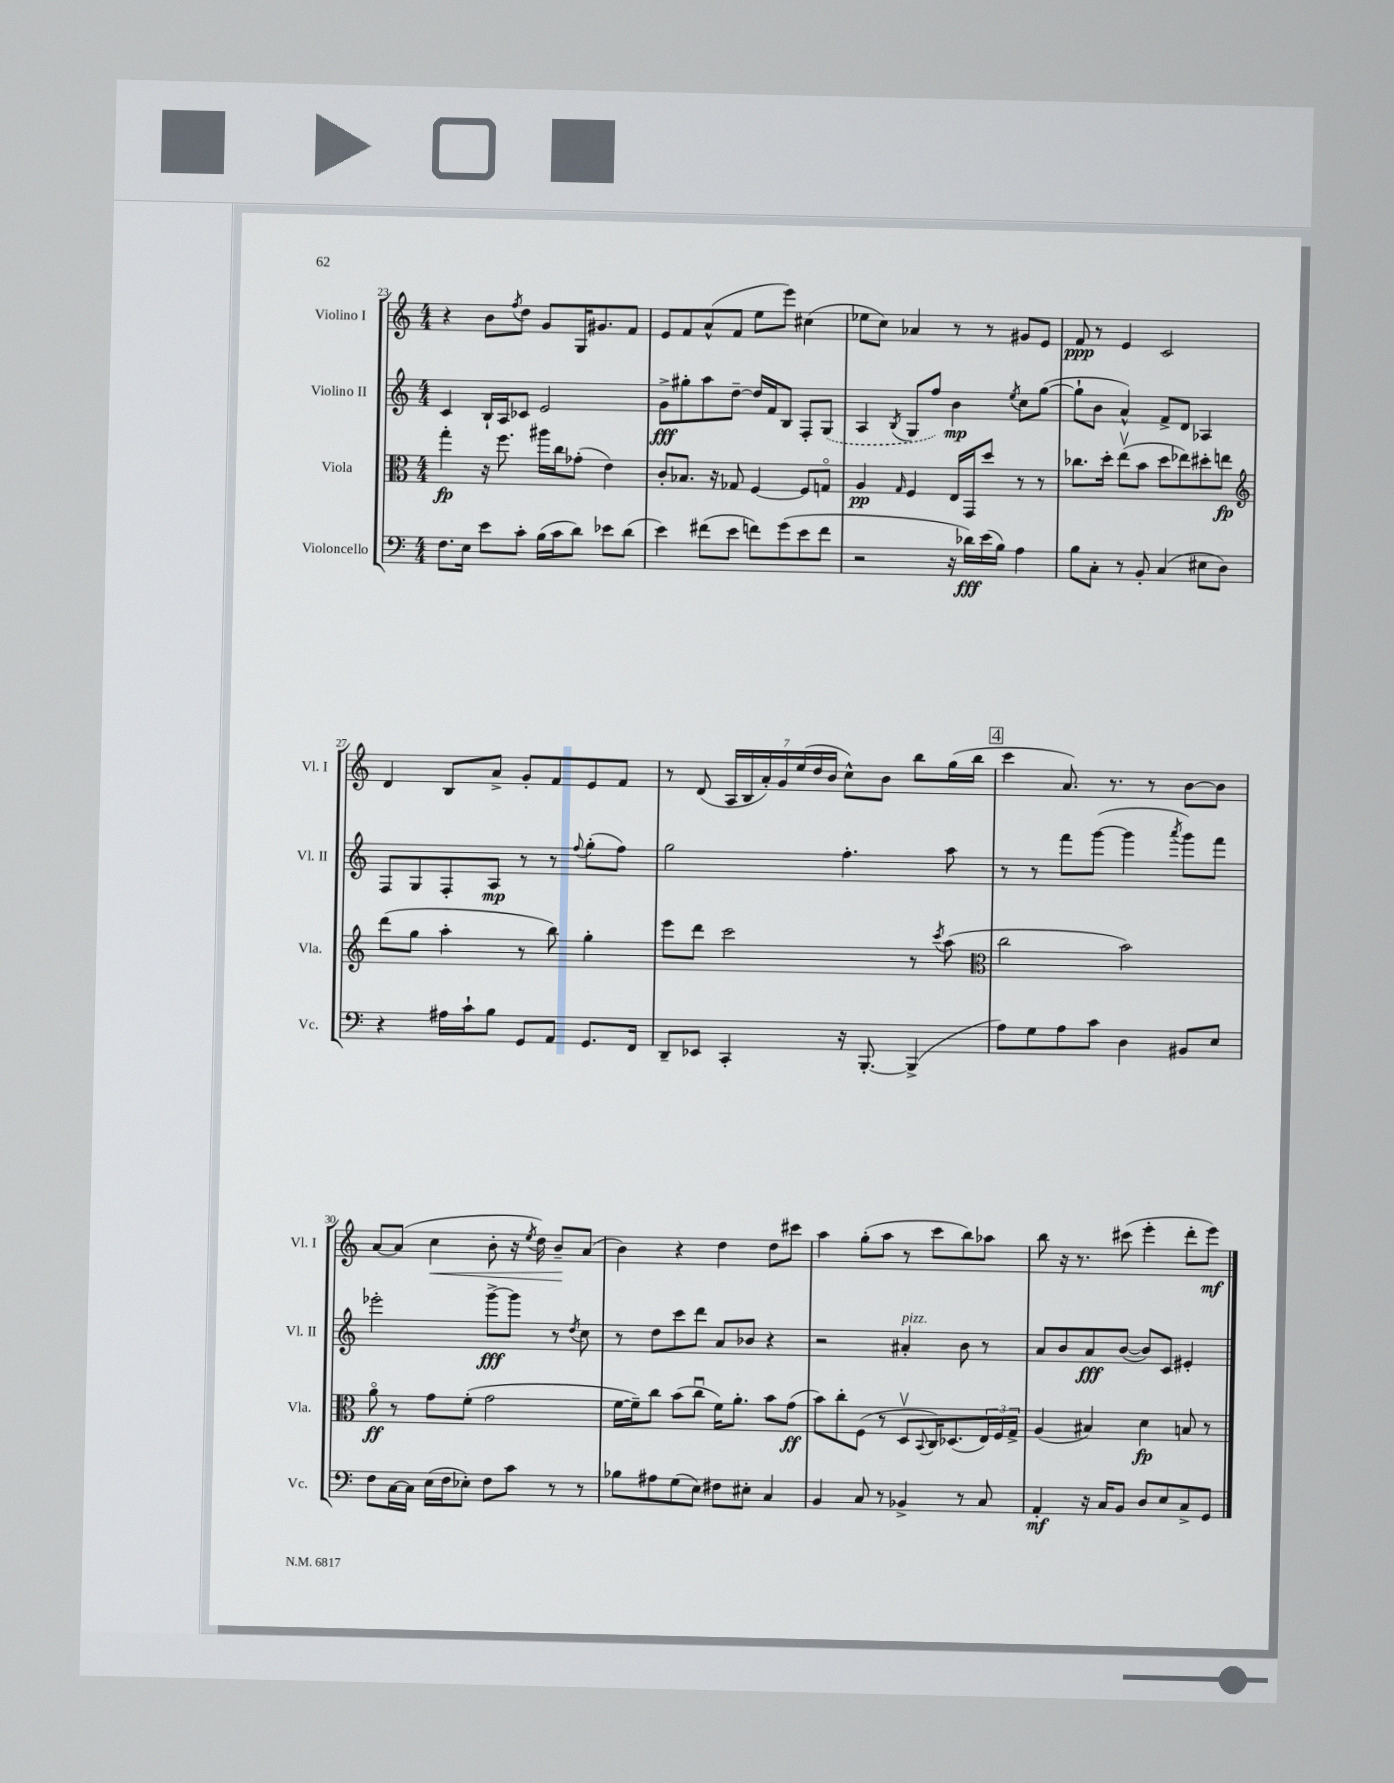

**kern	**dynam	**kern	**dynam	**kern	**dynam	**kern	**dynam
*part4	*part4	*part3	*part3	*part2	*part2	*part1	*part1
*staff4	*staff4	*staff3	*staff3	*staff2	*staff2	*staff1	*staff1
*I"Violoncello	*	*I"Viola	*	*I"Violino II	*	*I"Violino I	*
*I'Vc.	*	*I'Vla.	*	*I'Vl. II	*	*I'Vl. I	*
*clefF4	*	*clefC3	*	*clefG2	*	*clefG2	*
*k[]	*	*k[]	*	*k[]	*	*k[]	*
*M4/4	*	*M4/4	*	*M4/4	*	*M4/4	*
=23	=23	=23	=23	=23	=23	=23	=23
8.F\L	.	4gg'\	fp	4c/	.	4r	.
16E\Jk	.	.	.	.	.	.	.
8e\L	.	16r	.	16B`/LL	.	8b\L	.
.	.	8.ff\	.	16A/J	.	.	.
.	.	.	.	.	.	8qff/	.
8c'\J	.	.	.	8c-X/J	.	8dd\J	.
(16B\LL	.	16aa#X\LL	.	2e/	.	8g/L	.
16c\J	.	16cc\J	.	.	.	.	.
8d\J)	.	(8g-X'\J	.	.	.	16G/K	.
.	.	.	.	.	.	8.g#X/	.
8e-X\L	.	4e\)	.	.	.	.	.
(8d\J	.	.	.	.	.	8f/J	.
=24	=24	=24	=24	=24	=24	=24	=24
4e\)	.	8c'/L	.	8g^\L	fff	8e/L	.
.	.	8.B-X/J	.	8gg#X'\	.	8f/	.
(8f#X\L	.	.	.	8aa\	.	(8a^^/	.
.	.	16r	.	.	.	.	.
8e\J	.	8G-X/	.	[8dd~\J	.	8f/J	.
8fn\L)	.	[4F/	.	16dd/LL]	.	8ee\L	.
.	.	.	.	16f/J	.	.	.
(8g\	.	.	.	8B/J	.	8eee\J)	.
8e\	.	8F/L]	.	8F'/L	.	(4cc#X\	.
8f\J	.	8Gn/J	.	(8G/J	.	.	.
=25	=25	=25	=25	=25	=25	=25	=25
2r	.	4A/	pp	4A/	.	8ee-X\L	.
.	.	.	.	.	.	8cc\J)	.
.	.	16qqG/	.	8qB/	.	.	.
.	.	4F/	.	8G/L	.	4a-X/	.
.	.	.	.	8ff/J)	.	.	.
16r	.	16E/LL	.	4b\	mp	8r	.
16d-X\LL)	fff	16GG/J	.	.	.	.	.
(16e\	.	8dd/J	.	.	.	8r	.
16B\JJ)	.	.	.	.	.	.	.
.	.	.	.	8qee/	.	.	.
4A\	.	8r	.	8cc\L	.	8g#X/L	.
.	.	8r	.	([8gg\J	.	8e/J	.
=26	=26	=26	=26	=26	=26	=26	=26
8B\L	.	8.cc-X\L	.	8gg`\L]	.	8f/	ppp
8C'\J	.	.	.	8b\J	.	8r	.
.	.	16dd'\Jk	.	.	.	.	.
8r	.	(8eev\L	.	4a^^/)	.	4e/	.
8BB'/	.	8b\J	.	.	.	.	.
(4C/	.	8dd\L	.	8f^/L	.	2c/	.
.	.	8ee-X\)	.	8d/J	.	.	.
8E#X\L	.	8dd#X'\	.	4A-X/	.	.	.
8D\J)	.	8een\J	fp	.	.	.	.
!!LO:LB:g=z
=27	=27	=27	=27	=27	=27	=27	=27
*	*	*clefG2	*	*	*	*	*
4r	.	(8ddd\L	.	8F/L	.	4d/	.
.	.	8gg\J	.	8G/	.	.	.
16A#X\LL	.	4aa'\	.	8F'/	.	8B/L	.
16c`\J	.	.	.	.	.	.	.
8B\J	.	.	.	8A/J	mp	8a^/J	.
8GG/L	.	8r	.	8r	.	8g'/L	.
8AA/J	.	8bb\)	.	8r	.	8f/	.
.	.	.	.	8qqff/	.	.	.
8.GG/L	.	4gg'\	.	(8gg'\L	.	8e/	.
.	.	.	.	8ff\J)	.	8f/J	.
16FF/Jk	.	.	.	.	.	.	.
=28	=28	=28	=28	=28	=28	=28	=28
8DD~/L	.	8eee\L	.	2gg\	.	8r	.
8EE-X/J	.	8ddd\J	.	.	.	(8d/	.
4CC'/	.	2ccc\	.	.	.	28A/LL	.
.	.	.	.	.	.	28B/	.
.	.	.	.	.	.	28a'/)	.
.	.	.	.	.	.	28g/	.
.	.	.	.	.	.	(28ee/	.
.	.	.	.	.	.	28dd/	.
.	.	.	.	.	.	28b/JJ	.
16r	.	.	.	4.ff'\	.	8cc^^\L)	.
[8.BBB'/	.	.	.	.	.	.	.
.	.	.	.	.	.	8b\J	.
(4BBB^/]	.	8r	.	.	.	8bb\L	.
.	.	8qccc/	.	.	.	.	.
.	.	(8aa\	.	8aa\	.	(16gg\L	.
.	.	.	.	.	.	16bb\JJ	.
!!LO:REH:place=s1:t=4
=29	=29	=29	=29	=29	=29	=29	=29
*	*	*clefC3	*	*	*	*	*
8A\L)	.	2cc\	.	8r	.	4ccc\	.
8G\	.	.	.	8r	.	.	.
8A\	.	.	.	8fff\L	.	8.a/)	.
8c\J	.	.	.	([8ggg\J	.	.	.
.	.	.	.	.	.	8.r	.
4D\	.	2b\)	.	4ggg\]	.	.	.
.	.	.	.	.	.	8r	.
.	.	.	.	8qaaa/	.	.	.
8BB#X/L	.	.	.	8ggg\L)	.	[8b\L	.
8E/J	.	.	.	8fff\J	.	8b\J]	.
!!LO:LB:g=z
=30	=30	=30	=30	=30	=30	=30	=30
8F\L	.	8a\	ff	2eee-X'\	.	[8a/L	.
[16C\L	.	8r	.	.	.	(8a/J]	.
16C\JJ]	.	.	.	.	.	.	.
!	!	!	!	!	!	!	!LO:HP:b
(16E\LL	.	8g\L	.	.	.	4cc\	<
16F\J	.	.	.	.	.	.	.
8E-X'\J)	.	(8f'\J	.	.	.	.	.
8F\L	.	2g\	.	[8ggg^\L	fff	8b'\	.
8c\J	.	.	.	8ggg\J]	.	16r	.
.	.	.	.	.	.	8qee/	.
.	.	.	.	.	.	16dd\)	.
8r	.	.	.	8r	.	8b~/L	.
.	.	.	.	8qdd/	.	.	.
8r	.	.	.	8cc\	.	(8a/J	[
=31	=31	=31	=31	=31	=31	=31	=31
8B-X\L	.	[16f\LL	.	8r	.	4b\)	.
.	.	16f~\J])	.	.	.	.	.
8A#X\	.	8cc\J	.	8dd\L	.	.	.
(8G\	.	(8b\L	.	8ccc\	.	4r	.
8E\J)	.	8ccu\J	.	8ddd\J	.	.	.
8F#X\L	.	16f\KL)	.	8a/L	.	4dd\	.
.	.	8.a'\J	.	.	.	.	.
8E#X'\J	.	.	.	8b-X/J	.	.	.
4C/	.	8b\L	.	4r	.	8dd\L	.
.	.	(8g\J	ff	.	.	8ccc#X\J	.
=32	=32	=32	=32	=32	=32	=32	=32
4BB/	.	8b\L)	.	2r	.	4aa\	.
.	.	8cc'\	.	.	.	.	.
8C/	.	(8F\J	.	.	.	(8gg'\L	.
8r	.	8r	.	.	.	8aa\J	.
!	!	!	!	!LO:TX:a:i:t=pizz.	!	!	!
4BB-X^/	.	8Dv/L	.	4a#X'/	.	8r	.
.	.	8qqBB/	.	.	.	.	.
.	.	16C/K)	.	.	.	8ccc\L	.
.	.	(8.D-X/	.	.	.	.	.
8r	.	.	.	8b\	.	8bb\)	.
8C/	.	24E/L)	.	8r	.	8aa-X\J	.
.	.	24F/	.	.	.	.	.
.	.	24G^/JJ	.	.	.	.	.
=33	=33	=33	=33	=33	=33	=33	=33
4AA'/	mf	(4A/	.	8a/L	.	8bb\	.
.	.	.	.	8b/	.	16r	.
.	.	.	.	.	.	8.r	.
16r	.	4B#X/)	.	8a/	fff	.	.
16C/KL	.	.	.	.	.	.	.
8BB/J	.	.	.	([8b/J	.	(8ccc#X\	.
8D/L	.	4d\	fp	8b/L])	.	4eee'\	.
8E/	.	.	.	8c/J	.	.	.
8C^/	.	8Bn/	.	4e#X'/	.	8ddd'\L	.
8GG/J	.	8r	.	.	.	8eee\J)	mf
==	==	==	==	==	==	==	==
*-	*-	*-	*-	*-	*-	*-	*-
